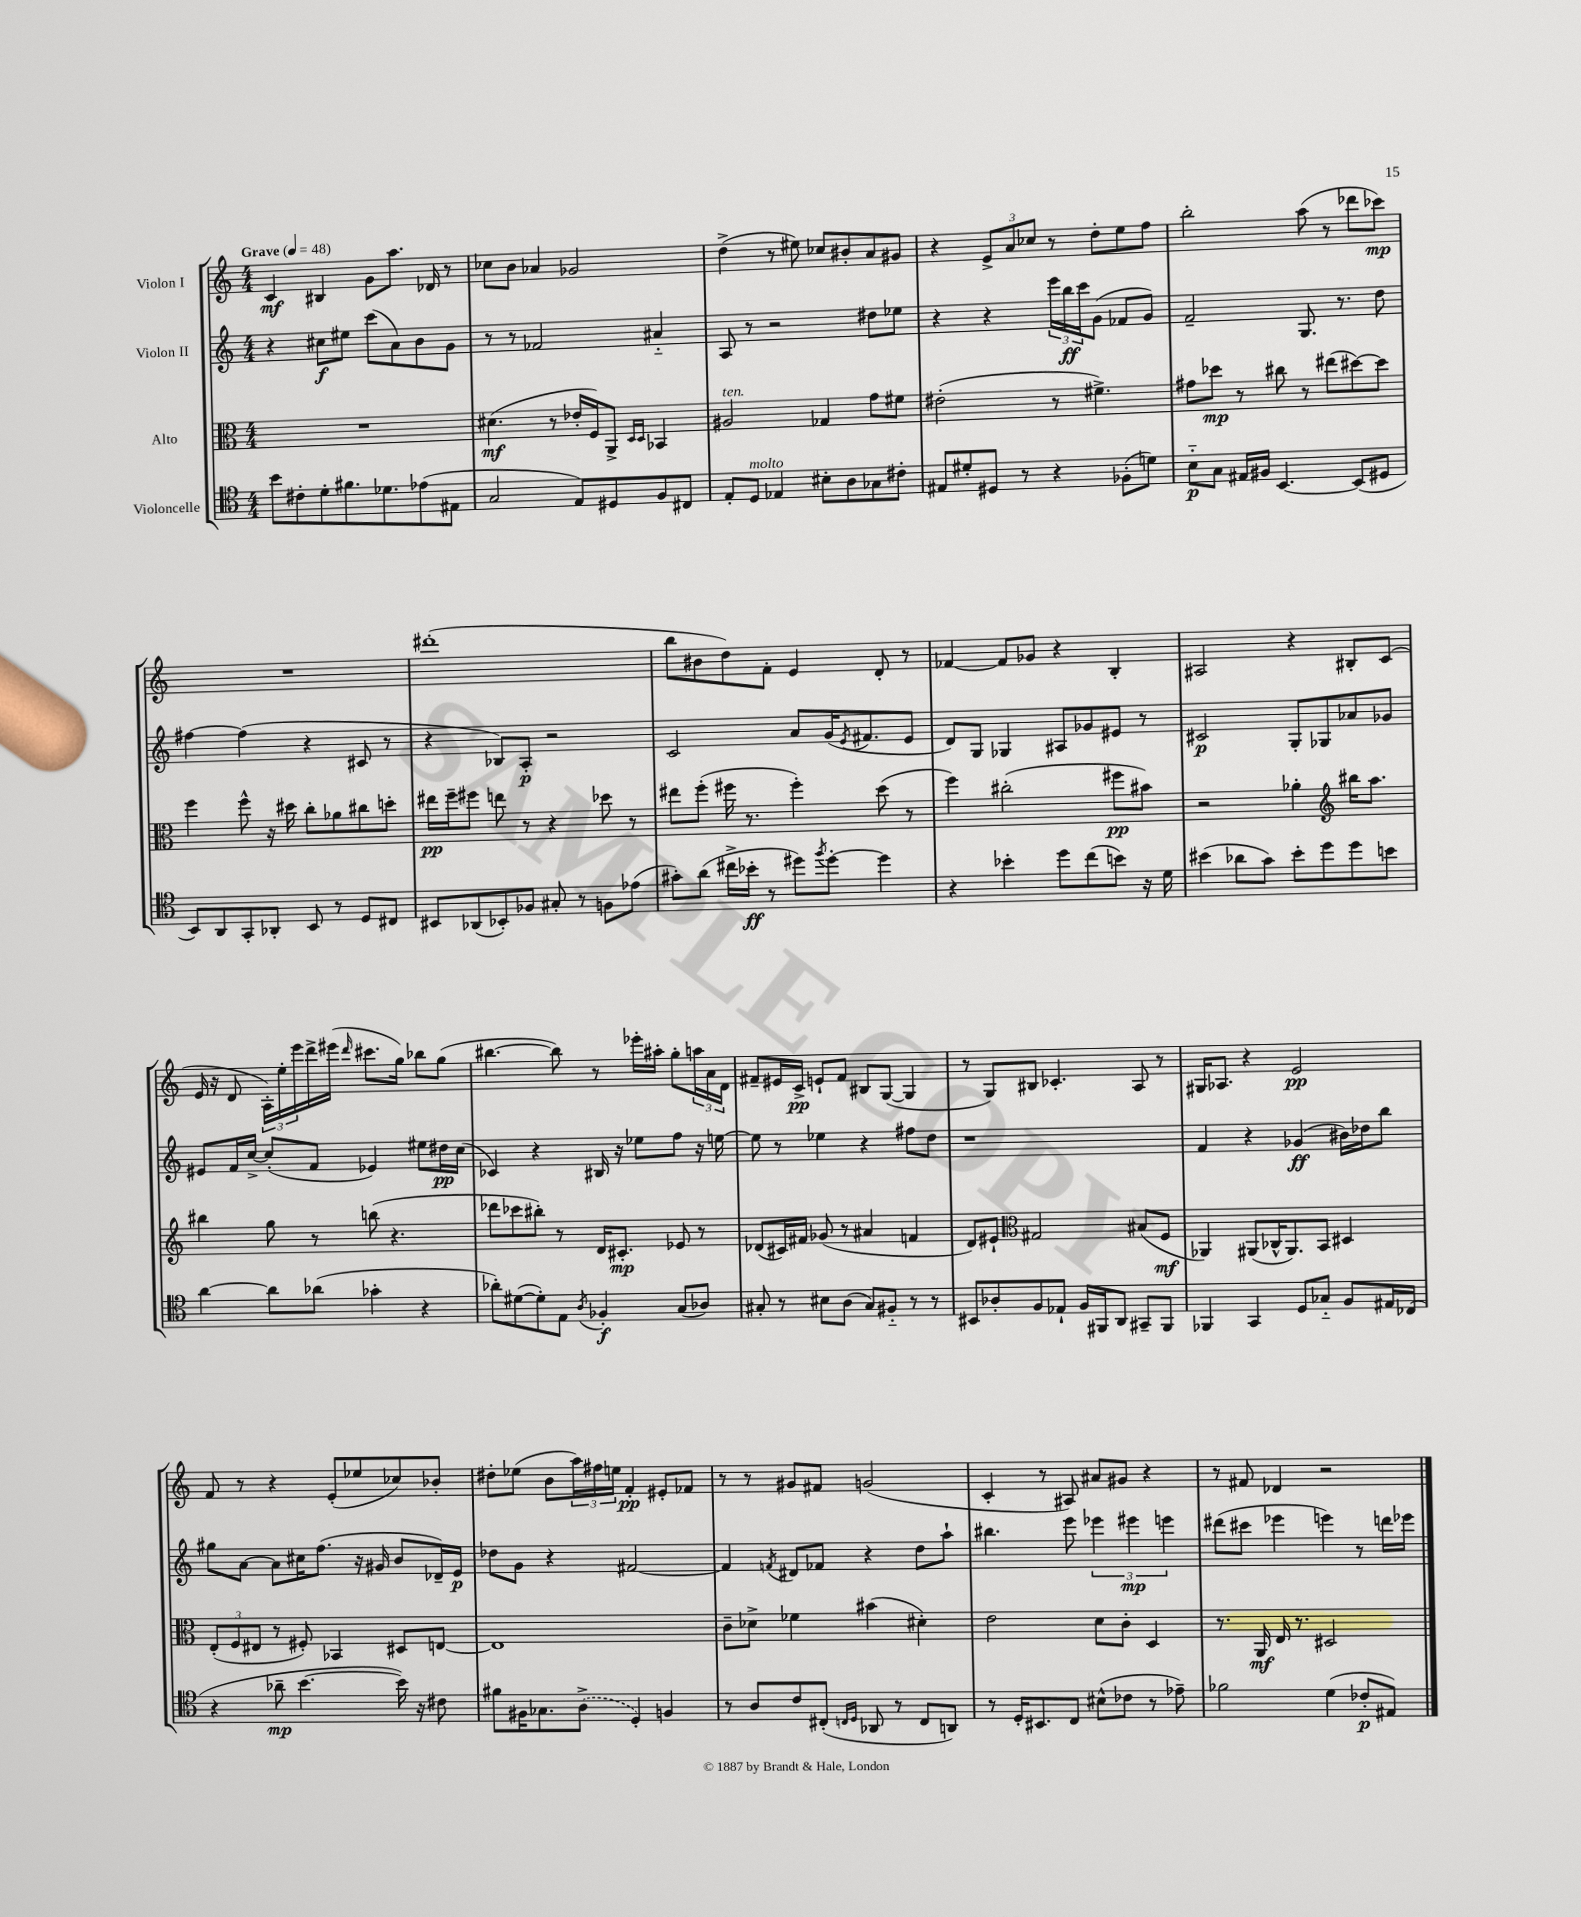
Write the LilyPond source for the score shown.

<<
\new StaffGroup <<
\new Staff = "s0" \with { instrumentName = "Violon I" } {
    \clef treble \key c \major \numericTimeSignature \time 4/4 \tempo "Grave" 4 = 48
    c'4\mf bis4 g'8 a''8. des'16 r8 |
    ces''8 b'8 aes'4 ges'2 |
    d''4->( r8 eis''8) ces''8 bis'8-. a'8 gis'8 |
    r4 \tuplet 3/2 { e'8-> a'8 ces''8 } r8 d''8-. e''8 f''8 |
    b''2-. a''8( r8 des'''8 ces'''8\mp) |
    R1 |
    dis'''1-.( |
    b''8 bis'8 d''8) f'8-. e'4 d'8-. r8 |
    fes'4~ fes'8 ges'8 r4 b4-. |
    ais2 r4 bis8-. c'8( |
    e'16 r16 d'8 \tuplet 3/2 { a16-.) e''16-. e'''16 } d'''16-> eis'''16( \grace { d'''16 } cis'''8. g''16) bes''8 g''8( |
    bis''4.~ bis''8) r8 ees'''16-. ais''16-. g''8-. \tuplet 3/2 { a''16 a'16 d'16 } |
    fis'8-- eis'16 c'16->\pp e'8-! fis'8 bis8 g8~( g4 |
    r8 g8) bis8 ces'4.-. a8 r8 |
    gis16 aes8. r4 e'2\pp |
    f'8 r8 r4 e'8-.( ees''8 ces''8) bes'8-. |
    dis''8-. ees''8( b'8 \tuplet 3/2 { a''16) fis''16 e''16 } f'4-.\pp eis'8-. fes'8 |
    r8 r8 gis'8 fis'8 g'2( |
    c'4-. r8 ais8) ais'8 gis'8 r4 |
    r8 fis'8 des'4 r2 \bar "|." |
}
\new Staff = "s1" \with { instrumentName = "Violon II" } {
    \clef treble \key c \major \numericTimeSignature \time 4/4
    r4 cis''8\f eis''8 c'''8( a'8) b'8 g'8 |
    r8 r8 fes'2 ais'4-_ |
    a8 r8 r2 dis''8 ees''8 |
    r4 r4 \tuplet 3/2 { e'''16 b''16\ff c'''16 } g'8( fes'8 g'8) |
    f'2-- g8. r8. d''8 |
    fis''4~ fis''4( r4 cis'8 r8 |
    r4 bes8) a8-.\p r2 |
    c'2 a'8 g'16( \acciaccatura { e'8 } fis'8. e'8 |
    d'8) g8 ges4 ais8 ges'8 eis'8 r8 |
    cis'2\p g8-. ges8 aes'8 ges'8 |
    eis'8 f'16 c''16~-> c''8-.( f'8 ees'4) eis''8 dis''16\pp c''16( |
    ces'4) r4 bis16 r16 ees''8 f''8 r16 e''16~ |
    e''8 r8 ees''4 r4 fis''8 d''8 |
    r1 |
    f'4 r4 ges'4\ff( bis'16) des''16 b''8 |
    gis''8 a'8~ a'8 cis''16 f''8.( r16 gis'16 b'8 des'16--) e'16\p |
    des''8 g'8 r4 fis'2~ |
    fis'4 \acciaccatura { f'8 } dis'8 fes'8 r4 d''8 a''8-! |
    bis''4. e'''8 \tuplet 3/2 { ees'''4 eis'''4\mp e'''4 } |
    dis'''8( cis'''8 ees'''4 e'''4) r8 d'''16 ees'''16 \bar "|." |
}
\new Staff = "s2" \with { instrumentName = "Alto" } {
    \clef alto \key c \major \numericTimeSignature \time 4/4
    R1 |
    dis'4.\mf( r8 ees'16-. f16) a,8-> \grace { d16 d16 } bes,4 |
    ais2^\markup { \italic "ten." } ges4 g'8 fis'8 |
    eis'2-.( r8 fis'4.->) |
    gis'8 des''8\mp r8 cis''8 r8 eis''8( dis''8~) dis''8 |
    f''4 f''8-^ r16 dis''16 c''8-. aes'8 cis''8 d''8-. |
    eis''16\pp f''16-- fis''8 e''8 r8 r4 des''8 r8 |
    eis''8 f''8-.( fis''16 r8. fis''4-.) d''8( r8 |
    f''4) cis''2-.( fis''8\pp bis'8) |
    r2 aes'4-. \clef treble bis''16 a''8. |
    bis''4 g''8 r8 b''8( r4. |
    des'''8 ces'''8 bis''8-.) r8 d'16 cis'8.-.\mp ees'8 r8 |
    des'8( cis'16) fis'16 ges'8( r8 ais'4 f'4 |
    d'8) eis'8-! \clef alto gis2 bis8( f8\mf |
    aes,4) ais,8( ces16-^ ais,8.) b,8 dis4 |
    \tuplet 3/2 { e8-.( f8 eis8 } r8 fis8-.) bes,4 dis8 e8~ |
    e1 |
    c'8-- des'8-> fes'4 bis'4( dis'4-.) |
    e'2 d'8 c'8-. d4 |
    r8. a,16\mf e16 r8. dis2 \bar "|." |
}
\new Staff = "s3" \with { instrumentName = "Violoncelle" } {
    \clef tenor \key c \major \numericTimeSignature \time 4/4
    b'8 cis'8-. d'8-. fis'8. des'8. ees'8( eis8 |
    g2 e8) dis8 f8 cis8 |
    e8-. d8^\markup { \italic "molto" } ees4 bis8-. a8 ges8 cis'8-. |
    eis8 dis'8-. dis8 r8 r4 fes8-.( d'8) |
    b8-_\p g8 eis16 fis16 b,4.~ b,8( dis8 |
    b,8) a,8 g,8-. aes,8-. b,8 r8 d8 cis8 |
    bis,8 aes,8( bes,8-.) fes8 gis8-. r8 f8 ees'8( |
    gis'8-.) a'8( cis''16-> bes'16-.\ff r8 dis''8) \acciaccatura { f''8 } dis''8~-. dis''4 |
    r4 bes'4-. d''8 c''8( b'8) r16 d'16 |
    bis'4( aes'8 g'8) bis'8-. d''8 d''8 b'8 |
    a'4~ a'8 aes'8( ges'4-. r4 |
    aes'8-.) dis'8~( dis'8-.) e8 \acciaccatura { a8 } fes4-.\f g8( aes8) |
    gis8-. r8 bis8 a8( gis8) fis8-_ r8 r8 |
    bis,8 aes8-. f8 ees8-! f16 fis,16 a,8 gis,8-- fis,8 |
    fes,4 g,4 d8 ges8-_ f8 eis16 ces16( |
    r4 aes'8--\mp b'4.~ b'16) r16 cis'8 |
    fis'8 fis16 ges8. \once \slurDashed a8->( d4-.) f4 |
    r8 a8 c'8 cis8-.( \grace { c16 d16 } aes,8 r8 c8 a,8) |
    r8 d16-. bis,8. c8 bis8-^( ces'8 r8 ees'8--) |
    fes'2 d'4( ces'8-.\p eis8) \bar "|." |
}
>>
>>
\layout { \context { \Score \remove "Bar_number_engraver" } }
